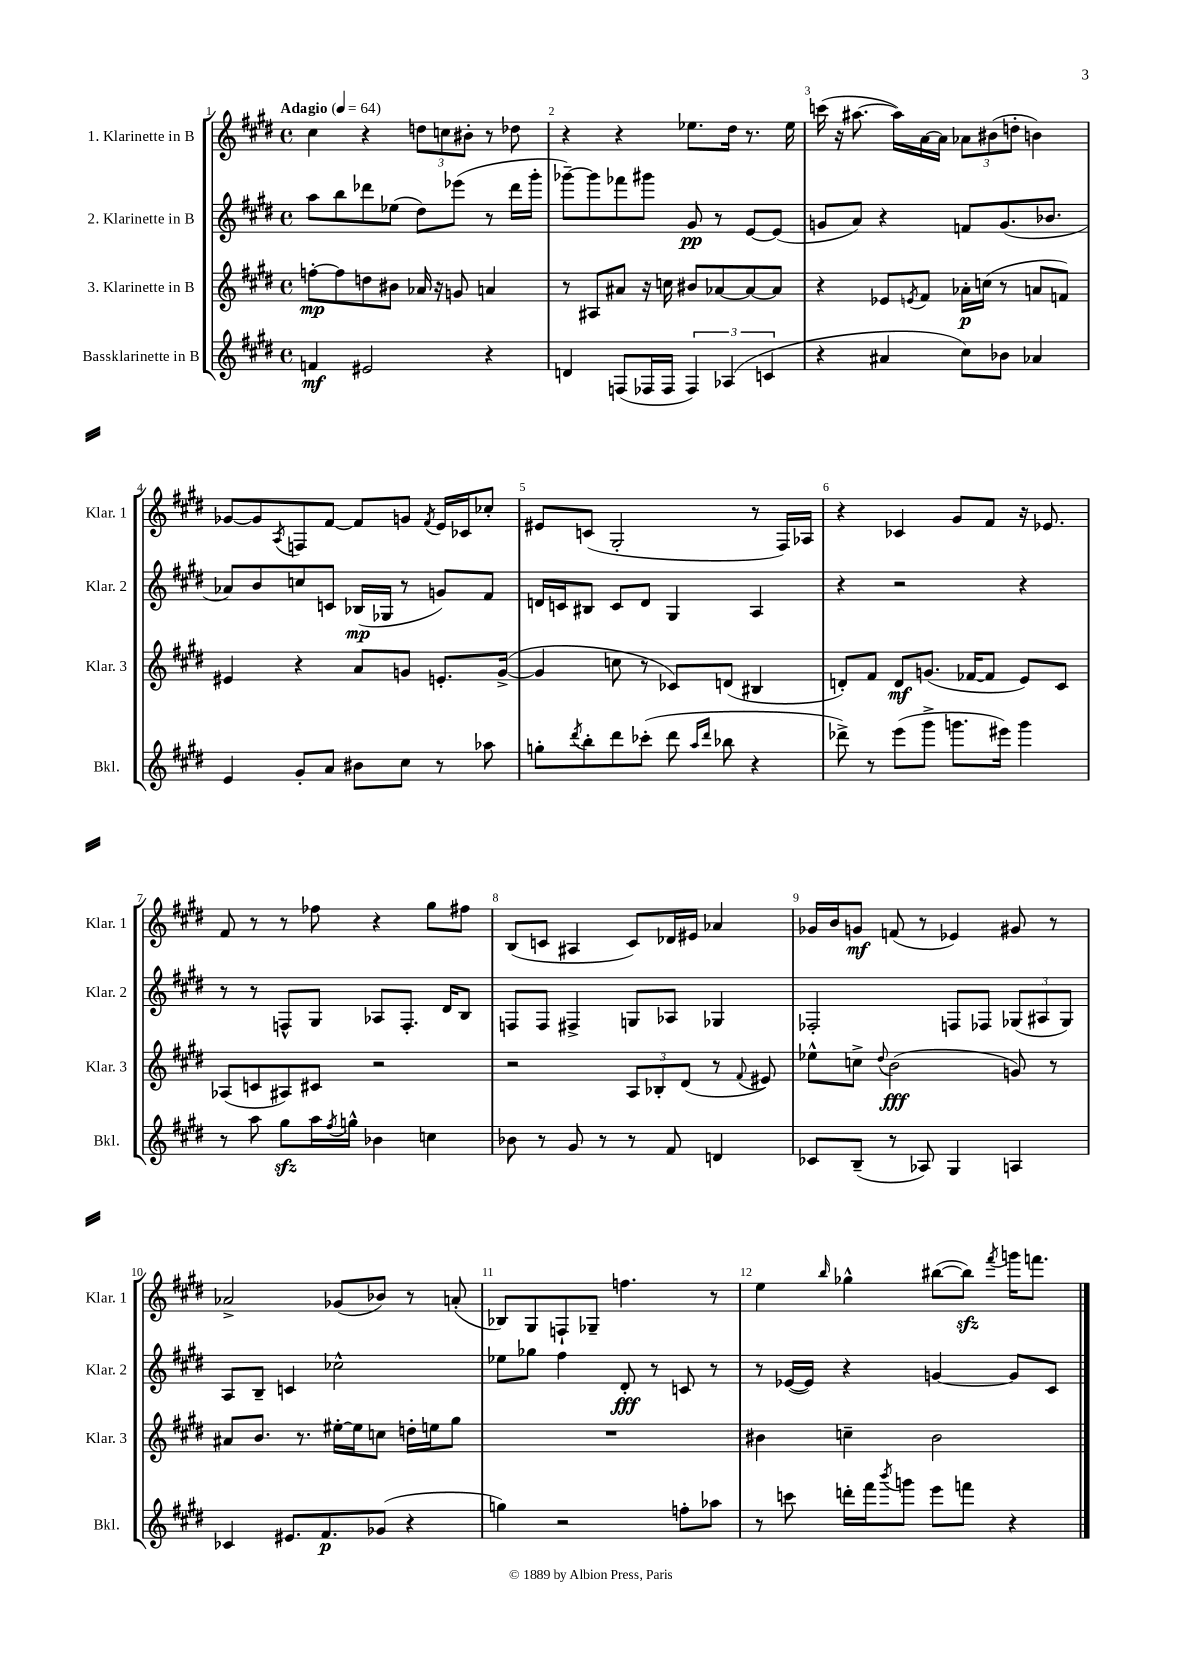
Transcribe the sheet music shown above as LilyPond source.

<<
\new StaffGroup <<
\new Staff = "s0" \with { instrumentName = "1. Klarinette in B" shortInstrumentName = "Klar. 1" } {
    \clef treble \key e \major \defaultTimeSignature \time 4/4 \tempo "Adagio" 4 = 64
    cis''4 r4 \tuplet 3/2 { d''8 c''8 bis'8-. } r8 des''8 |
    r4 r4 ees''8. dis''16 r8. ees''16 |
    c'''16( r16 ais''8.~ ais''16) a'16~ a'16 \tuplet 3/2 { aes'8 bis'8( d''8-. } b'4) |
    ges'8~ ges'8 \acciaccatura { a8 } f8 fis'8~ fis'8 g'8 \acciaccatura { fis'8 } e'16 ces'16 ces''8-. |
    eis'8 c'8( gis2-. r8 fis16) aes16 |
    r4 ces'4 gis'8 fis'8 r16 ees'8. |
    fis'8 r8 r8 fes''8 r4 gis''8 fis''8 |
    b8( c'8 ais4 c'8) des'16 eis'16 aes'4 |
    ges'16 b'16 g'8\mf f'8( r8 ees'4) gis'8 r8 |
    aes'2-> ges'8( bes'8) r8 a'8-.( |
    bes8) gis8 f8-! ges8-- f''4. r8 |
    e''4 \grace { b''16 } ges''4-^ bis''8~( bis''8\sfz) \acciaccatura { fis'''8 } g'''16 f'''8. \bar "|." |
}
\new Staff = "s1" \with { instrumentName = "2. Klarinette in B" shortInstrumentName = "Klar. 2" } {
    \clef treble \key e \major \defaultTimeSignature \time 4/4
    a''8 b''8 des'''8 ees''8( dis''8) ees'''8( r8 des'''16 gis'''16-. |
    ges'''8~--) ges'''8 fes'''8 gis'''8 gis'8\pp r8 e'8~ e'8( |
    g'8 a'8) r4 f'8 g'8.( bes'8. |
    aes'8) b'8 c''8 c'8 bes16\mp( ges16 r8 g'8) fis'8 |
    d'16 c'16 bis8 c'8 d'8 gis4 a4 |
    r4 r2 r4 |
    r8 r8 f8-^ gis8 aes8 f8.-. dis'16 b8 |
    f8 f8 fis4-> g8 aes8 ges4 |
    fes2-. f8 fes8 \tuplet 3/2 { ges8( ais8 ges8) } |
    a8 b8-- c'4 ces''2-^ |
    ees''8 ges''8 fis''4 dis'8-.\fff r8 c'8 r8 |
    r8 ees'16~( ees'16) r4 g'4~ g'8 cis'8 \bar "|." |
}
\new Staff = "s2" \with { instrumentName = "3. Klarinette in B" shortInstrumentName = "Klar. 3" } {
    \clef treble \key e \major \defaultTimeSignature \time 4/4
    f''8~-.\mp f''8 d''8 bis'8 aes'16 r16 g'8 a'4 |
    r8 ais8 ais'8 r16 c''16 bis'8 aes'8~ aes'8~ aes'8 |
    r4 ees'8 \acciaccatura { e'8 } fis'8 aes'16-.\p c''16( r8 a'8 f'8) |
    eis'4 r4 a'8 g'8 e'8.-. g'16~->( |
    g'4 c''8 r8 ces'8) d'8( bis4 |
    d'8-.) fis'8 d'8\mf g'8.( fes'16~ fes'8 e'8) cis'8 |
    aes8( c'8 ais8) cis'8 r2 |
    r2 \tuplet 3/2 { a8 bes8-. dis'8( } r8 \appoggiatura { fis'8 } eis'8) |
    ees''8-^ c''8-> \appoggiatura { dis''8 } b'2\fff( g'8) r8 |
    ais'8 b'8. r8. eis''16~-. eis''16 c''8 d''16-. e''16 gis''8 |
    R1 |
    bis'4 c''4-- bis'2 \bar "|." |
}
\new Staff = "s3" \with { instrumentName = "Bassklarinette in B" shortInstrumentName = "Bkl." } {
    \clef treble \key e \major \defaultTimeSignature \time 4/4
    f'4\mf eis'2 r4 |
    d'4 f8( fes16 fes16 \tuplet 3/2 { fes4) aes4( c'4 } |
    r4 ais'4 cis''8) bes'8 aes'4 |
    e'4 gis'8-. a'8 bis'8 cis''8 r8 aes''8 |
    g''8-. \acciaccatura { dis'''8 } b''8-. dis'''8 ces'''8-.( dis'''8 \grace { a''16 dis'''16 } bes''8 r4 |
    des'''8->) r8 e'''8( gis'''8-> g'''8. eis'''16) g'''4 |
    r8 a''8 gis''8\sfz a''16 \acciaccatura { fis''8 } g''16-^ bes'4 c''4 |
    bes'8 r8 gis'8 r8 r8 fis'8 d'4 |
    ces'8 b8--( r8 aes8) gis4 a4 |
    ces'4 eis'8. fis'8.\p ges'8( r4 |
    g''4) r2 f''8-. aes''8 |
    r8 c'''8 d'''16-. fis'''16 \acciaccatura { b'''8 } g'''8 e'''8 f'''8 r4 \bar "|." |
}
>>
>>
\layout { \context { \Score \override BarNumber.break-visibility = ##(#f #t #t) barNumberVisibility = #all-bar-numbers-visible } }
